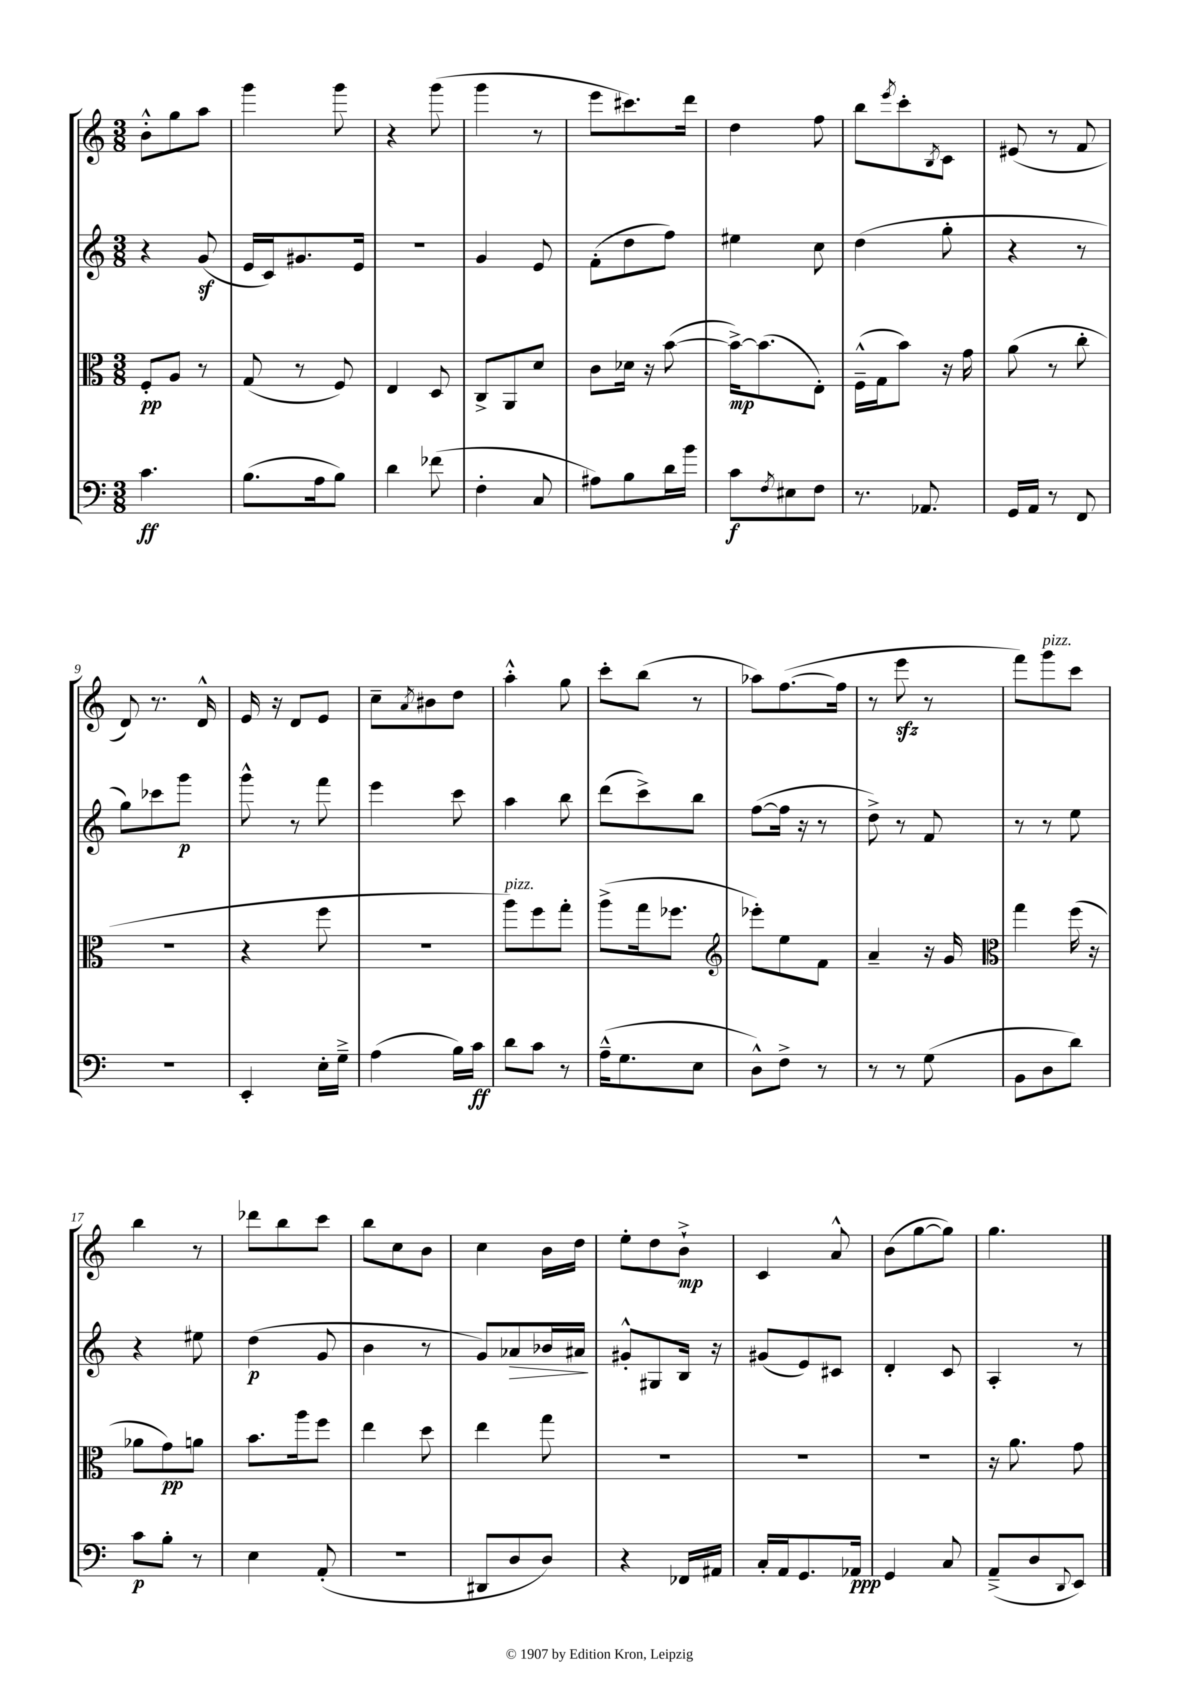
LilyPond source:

<<
\new StaffGroup <<
\new Staff = "s0" {
    \clef treble \key c \major \numericTimeSignature \time 3/8
    b'8-.-^ g''8 a''8 |
    g'''4 g'''8 |
    r4 g'''8( |
    g'''4 r8 |
    e'''8 cis'''8.) d'''16 |
    d''4 f''8 |
    b''8 \acciaccatura { e'''8 } c'''8-. \acciaccatura { b8 } c'8 |
    eis'8( r8 f'8 |
    d'8) r8. d'16-^ |
    e'16 r16 d'8 e'8 |
    c''8-- \acciaccatura { a'8 } bis'8 d''8 |
    a''4-.-^ g''8 |
    c'''8-. b''8( r8 |
    aes''8) f''8.~( f''16 |
    r8 e'''8\sfz r8 |
    f'''8) g'''8^\markup { \italic "pizz." } c'''8 |
    b''4 r8 |
    des'''8 b''8 c'''8 |
    b''8 c''8 b'8 |
    c''4 b'16 d''16 |
    e''8-. d''8 b'8-!->\mp |
    c'4 a'8-^ |
    b'8( g''8~ g''8) |
    g''4. \bar "|." |
}
\new Staff = "s1" {
    \clef treble \key c \major \numericTimeSignature \time 3/8
    r4 g'8\sf( |
    e'16 c'16) gis'8. e'16 |
    R4. |
    g'4 e'8 |
    f'8-.( d''8 f''8) |
    eis''4 c''8 |
    d''4( g''8-. |
    r4 r8 |
    g''8) ces'''8 g'''8\p |
    g'''8-^ r8 f'''8 |
    e'''4 c'''8 |
    a''4 b''8 |
    d'''8( c'''8->) b''8 |
    f''8~( f''16 r16 r8 |
    d''8->) r8 f'8 |
    r8 r8 e''8 |
    r4 eis''8 |
    d''4\p( g'8 |
    b'4 r8 |
    g'8) aes'8\> bes'16 ais'16\! |
    gis'8-.-^ gis8 b16 r16 |
    gis'8( e'8) cis'8 |
    d'4-. c'8 |
    a4-. r8 \bar "|." |
}
\new Staff = "s2" {
    \clef alto \key c \major \numericTimeSignature \time 3/8
    f8-.\pp a8 r8 |
    g8( r8 f8) |
    e4 d8 |
    c8-> a,8 d'8 |
    c'8 des'16 r16 b'8~( |
    b'16~->\mp) b'8.( e8-.) |
    f16---^( g16 b'8) r16 g'16 |
    a'8( r8 c''8-. |
    R4. |
    r4 f''8 |
    R4. |
    a''8^\markup { \italic "pizz." }) f''8 g''8-. |
    a''8->( g''16 fes''8. |
    \clef treble ees'''8-.) e''8 f'8 |
    a'4-- r16 g'16 |
    \clef alto g''4 f''16( r16 |
    aes'8 g'8\pp) a'8 |
    b'8. a''16 f''8 |
    e''4 d''8 |
    e''4 g''8 |
    R4. |
    R4. |
    R4. |
    r16 a'8. g'8 \bar "|." |
}
\new Staff = "s3" {
    \clef bass \key c \major \numericTimeSignature \time 3/8
    c'4.\ff |
    b8.( a16 b8) |
    d'4 fes'8( |
    f4-. c8 |
    ais8) b8 d'16 b'16 |
    c'8\f \acciaccatura { f8 } eis8 f8 |
    r8. aes,8. |
    g,16 a,16 r8 f,8 |
    R4. |
    e,4-. e16-. g16---> |
    a4( b16) c'16\ff |
    d'8 c'8 r8 |
    a16---^( g8. e8 |
    d8-^) f8-> r8 |
    r8 r8 g8( |
    b,8 d8 d'8) |
    c'8\p b8-. r8 |
    e4 a,8-.( |
    R4. |
    dis,8 d8 d8) |
    r4 fes,16 ais,16 |
    c16-. a,16 g,8. aes,16\ppp |
    g,4 c8 |
    a,8--->( d8 \appoggiatura { d,8 } e,8) \bar "|." |
}
>>
>>
